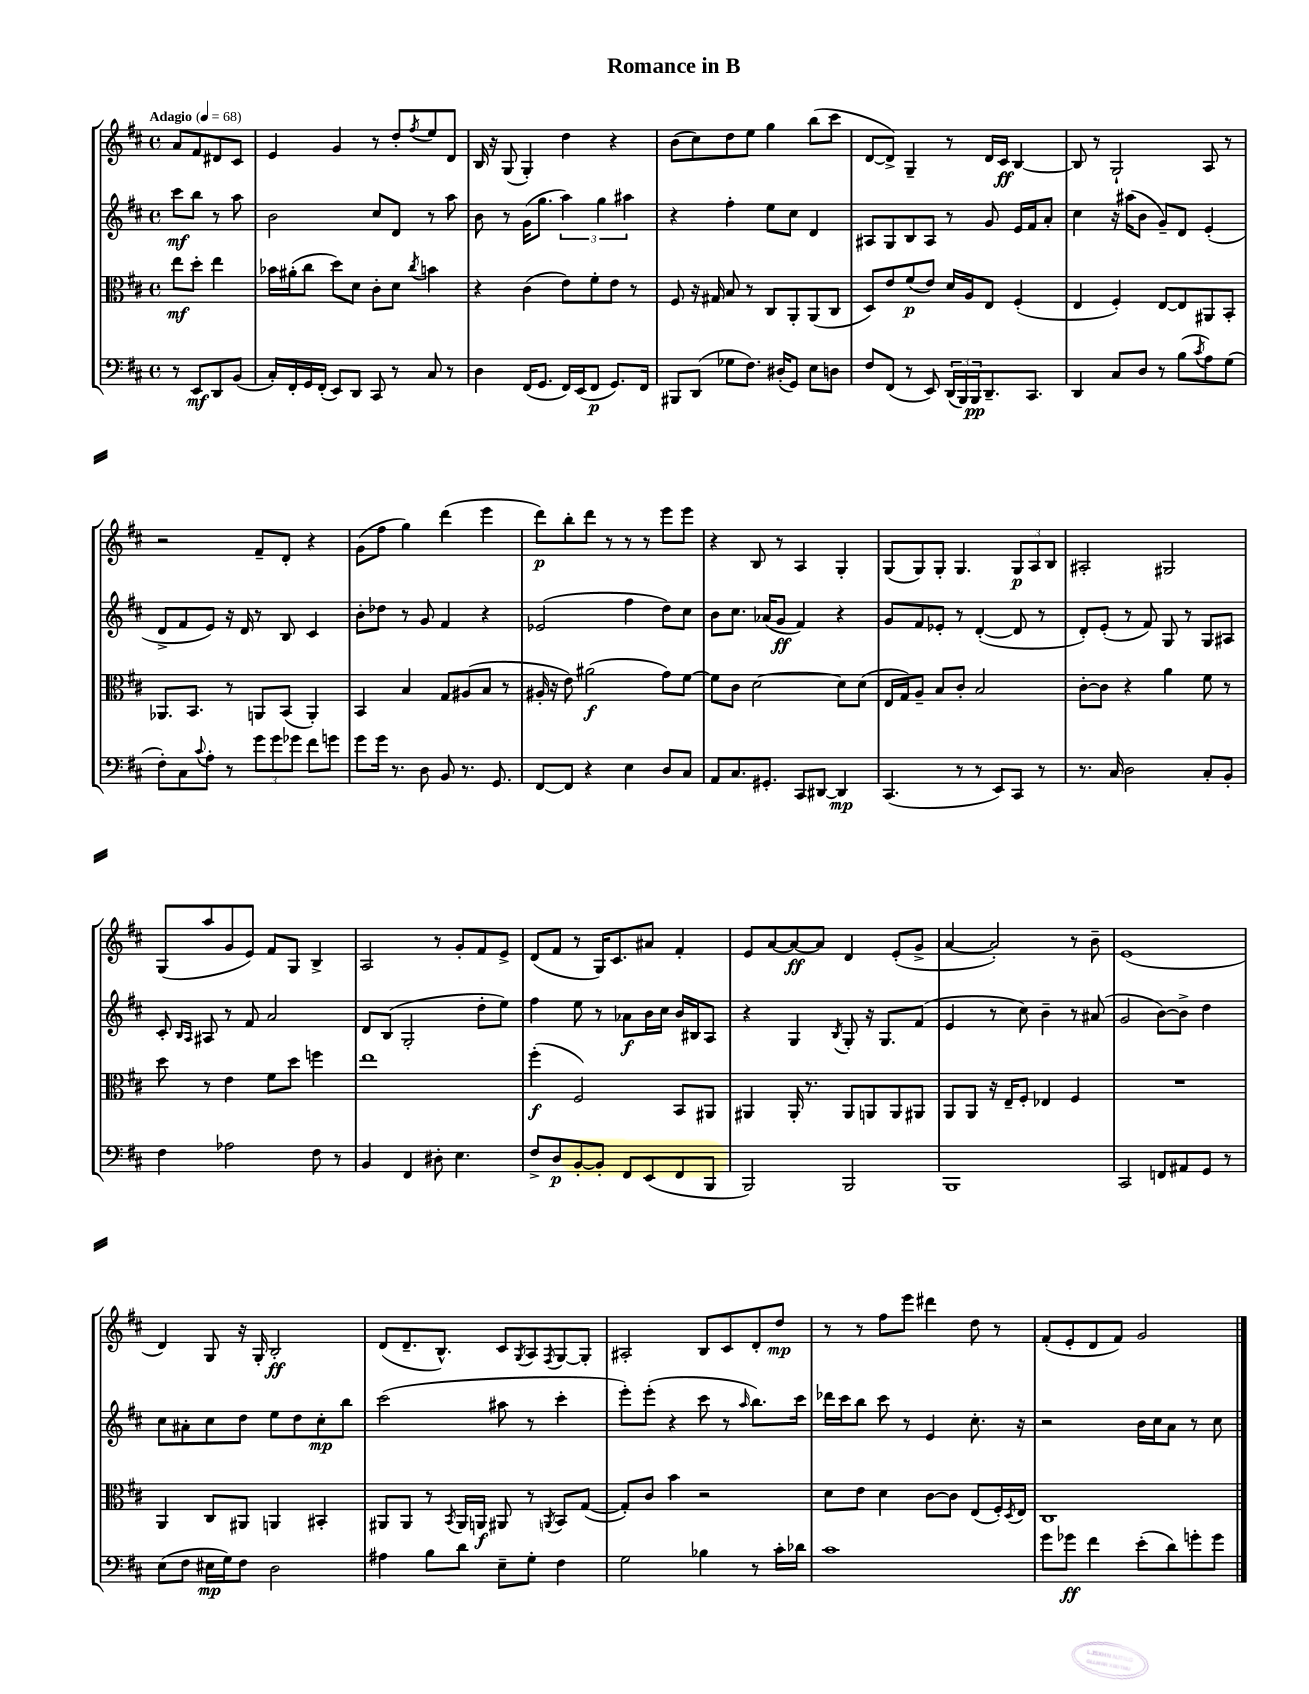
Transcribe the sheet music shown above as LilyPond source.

\header { title = "Romance in B" }
<<
\new StaffGroup <<
\new Staff = "s0" {
    \clef treble \key d \major \defaultTimeSignature \time 4/4 \partial 2 \tempo "Adagio" 4 = 68
    a'8 fis'8 dis'8 cis'8 |
    e'4 g'4 r8 d''8-. \acciaccatura { fis''8 } e''8 d'8 |
    b16 r16 g8( g4-.) d''4 r4 |
    b'8( cis''8) d''8 e''8 g''4 b''8( cis'''8 |
    d'8~ d'8->) g4-- r8 d'16 cis'16\ff b4~ |
    b8 r8 g2-! a8 r8 |
    r2 fis'8-- d'8-. r4 |
    g'8( fis''8 g''4) d'''4( e'''4 |
    d'''8\p) b''8-. d'''8 r8 r8 r8 e'''8 e'''8 |
    r4 b8 r8 a4 g4-. |
    g8( g8) g8-. g4. \tuplet 3/2 { g8\p a8 b8 } |
    ais2-. gis2 |
    g8( a''8 g'8 e'8) fis'8 g8 b4-> |
    a2 r8 g'8-. fis'8 e'8-> |
    d'8( fis'8 r8 g16) cis'8. ais'8 fis'4-. |
    e'8 a'8~ a'8~\ff a'8 d'4 e'8-.( g'8-> |
    a'4~ a'2-.) r8 b'8-- |
    e'1( |
    d'4) g8 r16 g16-. b2-.\ff |
    d'8( d'8.-- b8.-^) cis'8 \acciaccatura { g8 } a8 \acciaccatura { fis8 } g8~ g8-. |
    ais2-. b8 cis'8 d'8-. d''8\mp |
    r8 r8 fis''8 e'''8 dis'''4 d''8 r8 |
    fis'8-.( e'8-. d'8 fis'8) g'2 \bar "|." |
}
\new Staff = "s1" {
    \clef treble \key d \major \defaultTimeSignature \time 4/4 \partial 2
    cis'''8\mf b''8 r8 a''8 |
    b'2 cis''8 d'8 r8 a''8 |
    b'8 r8 g'16( g''8. \tuplet 3/2 { a''4) g''4 ais''4 } |
    r4 fis''4-. e''8 cis''8 d'4 |
    ais8 g8 b8 ais8 r8 g'8 e'16 fis'16 a'8-. |
    cis''4 r16 ais''16( b'8 g'8--) d'8 e'4-.( |
    d'8-> fis'8 e'8) r16 d'16 r8 b8 cis'4 |
    b'8-. des''8 r8 g'8 fis'4 r4 |
    ees'2( fis''4 d''8) cis''8 |
    b'8 cis''8. aes'16( g'8\ff fis'4) r4 |
    g'8 fis'8 ees'8-. r8 d'4~-.( d'8 r8 |
    d'8-.) e'8-.( r8 fis'8) g8 r8 g8 ais8 |
    cis'8-. \grace { b16 a16 } ais8 r8 fis'8 a'2 |
    d'8 b8( g2-. d''8-. e''8) |
    fis''4 e''8 r8 aes'8\f b'16 cis''16 b'16 bis16 a8 |
    r4 g4 \acciaccatura { b8 } g8-. r16 g8. fis'8( |
    e'4 r8 cis''8) b'4-- r8 ais'8( |
    g'2 b'8~) b'8-> d''4 |
    cis''8 ais'8-. cis''8 d''8 e''8 d''8 cis''8-.\mp b''8 |
    cis'''2( ais''8 r8 cis'''4-. |
    e'''8-.) e'''8-.( r4 cis'''8 r8 \grace { a''16 } b''8.) cis'''16 |
    des'''16 cis'''16 b''8 cis'''8 r8 e'4 cis''8.-. r16 |
    r2 b'16 cis''16 a'8 r8 cis''8 \bar "|." |
}
\new Staff = "s2" {
    \clef alto \key d \major \defaultTimeSignature \time 4/4 \partial 2
    e''8\mf d''8-. e''4 |
    bes'16 ais'16-.( cis''8 d''8) d'8 cis'8-. d'8 \acciaccatura { cis''8 } b'4 |
    r4 cis'4( e'8) fis'8-. e'8 r8 |
    fis8 r16 gis16 b8 r8 cis8 a,8-. a,8( cis8 |
    d8) e'8 fis'8\p( e'8) d'16 a16 e8 fis4-.( |
    e4 fis4-.) e8~ e8 ais,8 b,8-. |
    aes,8. b,8. r8 a,8 b,8( a,4-.) |
    b,4 b4 g8 ais8( b8 r8 |
    ais16-. r16 e'8) ais'2\f( g'8) fis'8~ |
    fis'8 cis'8 d'2~ d'8 d'8( |
    e16 g16) a8-- b8 cis'8-. b2 |
    cis'8~-. cis'8 r4 a'4 fis'8 r8 |
    d''8 r8 e'4 fis'8 d''8 f''4 |
    e''1 |
    fis''4-.\f( fis2) b,8 ais,8 |
    ais,4 ais,16-. r8. ais,8 a,8 a,8 ais,8 |
    a,8 a,8 r16 e16-- fis8-. ees4 fis4 |
    R1 |
    a,4 cis8 ais,8 a,4 bis,4-. |
    ais,8 ais,8 r8 \acciaccatura { b,8 } ais,16 a,16\f ais,8 r8 \acciaccatura { a,8 } b,8 g8~( |
    g8-.) cis'8 b'4 r2 |
    d'8 e'8 d'4 cis'8~ cis'8 e8( fis16-.) \acciaccatura { d8 } e16 |
    cis1 \bar "|." |
}
\new Staff = "s3" {
    \clef bass \key d \major \defaultTimeSignature \time 4/4 \partial 2
    r8 e,8\mf d,8 b,8( |
    cis16-.) fis,16-. g,16 fis,16-.( e,8) d,8 cis,8 r8 cis8 r8 |
    d4 fis,16( g,8. fis,16) e,16( fis,8\p g,8.) fis,16 |
    bis,,8 d,8( ges8 fis8.) dis16-.( g,8) e8 d8 |
    fis8 fis,8( r8 e,8) \tuplet 3/2 { d,16( b,,16) b,,16\pp } d,8.-- cis,8. |
    d,4 cis8 d8 r8 b8( \acciaccatura { cis'8 } a8) g8( |
    fis8-.) cis8 \appoggiatura { cis'8 } a8-. r8 \tuplet 3/2 { g'8 g'8 ges'8 } fis'8 g'8 |
    g'8 g'16 r8. d8 b,8 r8. g,8. |
    fis,8~ fis,8 r4 e4 d8 cis8 |
    a,8 cis8. gis,8.-. cis,8 dis,8~ dis,4\mp |
    cis,4.( r8 r8 e,8) cis,8 r8 |
    r8. cis16 d2 cis8-. b,8-. |
    fis4 aes2 fis8 r8 |
    b,4 fis,4 dis8-. e4. |
    fis8-> d8\p b,8~-. b,8-. fis,8 e,8( fis,8 b,,8 |
    b,,2) b,,2 |
    b,,1 |
    cis,2 f,8 ais,8 g,8 r8 |
    e8( fis8 eis16\mp g16) fis8 d2 |
    ais4 b8 d'8 e8-- g8-. fis4 |
    g2 bes4 r8 cis'16-. des'16 |
    cis'1 |
    g'8 ges'8\ff fis'4 e'8-.( d'8) g'8-. g'8 \bar "|." |
}
>>
>>
\layout { \context { \Score \remove "Bar_number_engraver" } }
